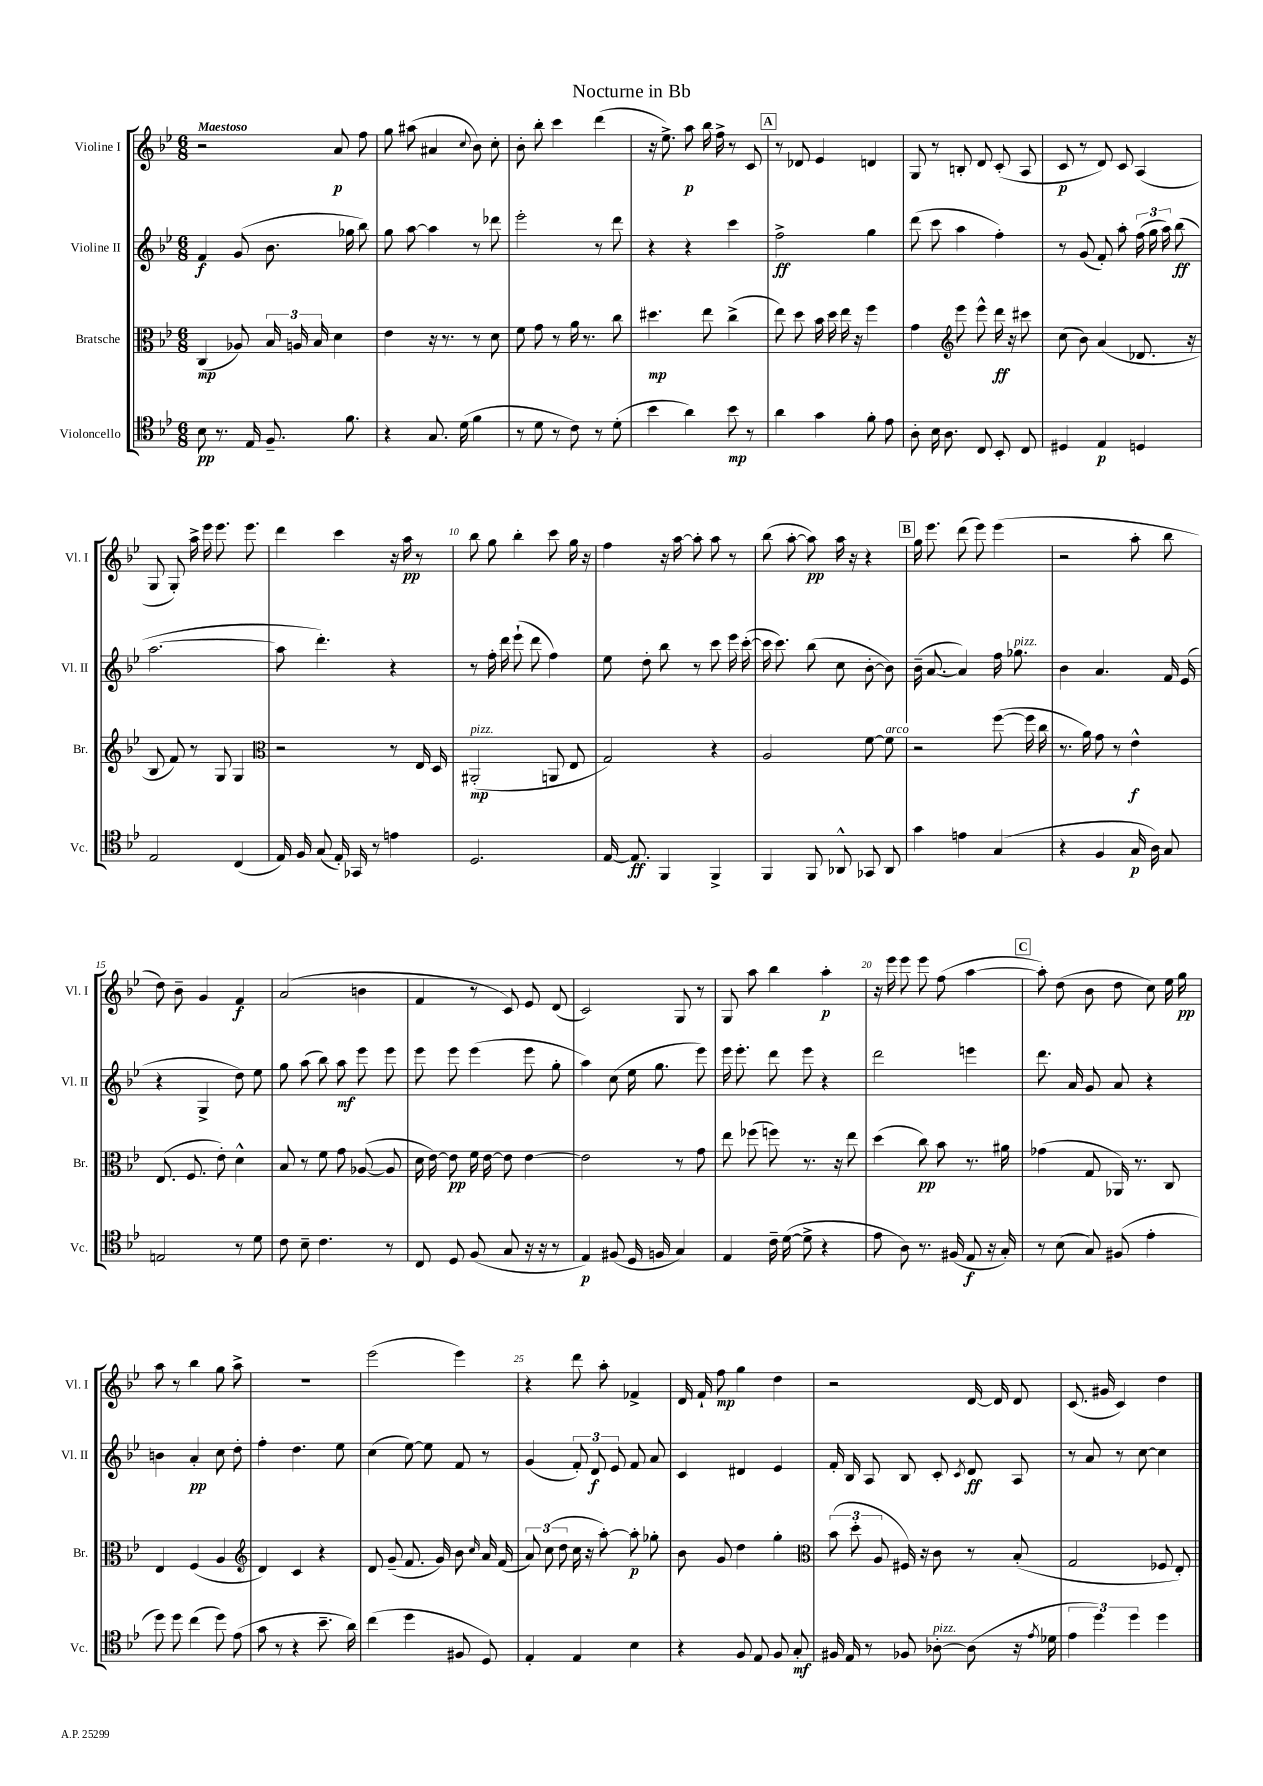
\header { title = "Nocturne in Bb" }
<<
\new StaffGroup <<
\new Staff = "s0" \with { instrumentName = "Violine I" shortInstrumentName = "Vl. I" } {
    \clef treble \key bes \major \numericTimeSignature \time 6/8 \tempo "Maestoso"
    \autoBeamOff r2 a'8\p f''8 |
    g''8 ais''8( ais'4 \appoggiatura { c''8 } bes'8) c''8-. |
    bes'8-. bes''8-. c'''4 d'''4( |
    r16 ees''8.->) a''8\p bes''16 f''16-> r8 c'8 |
    \mark \markup { \box "A" } r8 des'8 ees'4 d'4 |
    g8 r8 b8-. d'8 c'8-.( a8 |
    c'8\p r8 d'8) c'8 a4( |
    g8 g8-.) a''16-> ees'''16 ees'''8. ees'''8. |
    d'''4 c'''4 r16 a''16\pp r8 |
    bes''8 g''8 bes''4-. c'''8 g''16 r16 |
    f''4 r16 a''16~ a''8-. a''8 r8 |
    bes''8( a''8~-. a''8\pp) a''16 r16 r4 |
    \mark \markup { \box "B" } g''16 ees'''8. d'''8( ees'''8) ees'''4( |
    r2 a''8-. bes''8 |
    d''8) bes'8-- g'4 f'4\f |
    a'2( b'4 |
    f'4 r8 c'8) ees'8 d'8( |
    c'2) g8 r8 |
    g8 a''8 bes''4 a''4-.\p |
    r16 ees'''16 ees'''8 ees'''8 f''8( a''4~ |
    \mark \markup { \box "C" } a''8-.) d''8( bes'8 d''8 c''8) ees''16 g''16\pp |
    a''8 r8 bes''4 g''8 a''8-> |
    R2. |
    ees'''2( ees'''4) |
    r4 d'''8 a''8-. fes'4-> |
    d'16 f'16-! f''8\mp g''4 d''4 |
    r2 d'16~ d'16 d'8 |
    c'8.( gis'16 c'4) d''4 \bar "|." |
}
\new Staff = "s1" \with { instrumentName = "Violine II" shortInstrumentName = "Vl. II" } {
    \clef treble \key bes \major \numericTimeSignature \time 6/8
    \autoBeamOff f'4\f g'8( bes'8. ges''16 bes''8) |
    g''8 a''8~ a''4 r8 des'''8 |
    ees'''2-. r8 d'''8 |
    r4 r4 c'''4 |
    \mark \markup { \box "A" } f''2->\ff g''4 |
    d'''8( c'''8 a''4 f''4-.) |
    r8 g'8( f'8-.) a''8-. \tuplet 3/2 { f''16( g''16 a''16) } bes''8\ff( |
    a''2.~ |
    a''8 d'''4.-.) r4 |
    r8 f''16-. d'''16 ees'''8-!( d'''8 f''4) |
    ees''8 d''8-. bes''8 r8 c'''8 ees'''16 c'''16~-.( |
    c'''16 c'''8.) bes''8( c''8 bes'8~-. bes'8) |
    \mark \markup { \box "B" } bes'16--( a'8.~ a'4) f''16 ges''8.^\markup { \italic "pizz." } |
    bes'4 a'4. f'16 ees'16( |
    r4 g4-> d''8) ees''8 |
    g''8 a''8( bes''8) a''8\mf ees'''8 ees'''8 |
    ees'''8 ees'''8 ees'''4( ees'''8 g''8-. |
    a''4) c''8( ees''16 g''8. ees'''8) |
    ees'''16 ees'''8.-. d'''8 ees'''8 r4 |
    d'''2 e'''4 |
    \mark \markup { \box "C" } d'''8. a'16 g'8 a'8 r4 |
    b'4 a'4-.\pp c''8 d''8-. |
    f''4-. d''4. ees''8 |
    c''4( ees''8~) ees''8 f'8 r8 |
    g'4( \tuplet 3/2 { f'8-.) d'8\f ees'8 } f'8 a'8 |
    c'4 dis'4 ees'4 |
    f'16-. bes16 a8 bes8 c'8-. \acciaccatura { c'8 } d'8\ff a8 |
    r8 a'8 r8 c''8~ c''4 \bar "|." |
}
\new Staff = "s2" \with { instrumentName = "Bratsche" shortInstrumentName = "Br." } {
    \clef alto \key bes \major \numericTimeSignature \time 6/8
    \autoBeamOff c4\mp( aes8) \tuplet 3/2 { bes16 a16 bes16 } d'4 |
    ees'4 r16 r8. r8 d'8 |
    f'8 g'8 r8 a'16 r8. c''8 |
    dis''4.\mp ees''8 c''4->( |
    \mark \markup { \box "A" } ees''8) d''8 bes'16 d''16 ees''16 r16 f''4 |
    g'4 \clef treble ees'''8 ees'''8-^ d'''16\ff r16 cis'''8 |
    c''8( bes'8) a'4( des'8. r16 |
    bes8 f'8) r8 g8 g4 |
    \clef alto r2 r8 ees16 d16 |
    ais,2-.\mp^\markup { \italic "pizz." }( a,8 ees8 |
    g2) r4 |
    a2 f'8~ f'8^\markup { \italic "arco" } |
    \mark \markup { \box "B" } r2 f''8~( f''16 c''16 |
    r8. a'16) g'8 r8 ees'4-^\f |
    ees8.( f8. ees'8-.) d'4-^ |
    bes8 r8 f'8 g'8 aes8~( aes8 |
    d'16 ees'16~) ees'8\pp f'16 ees'16~ ees'8 ees'4~ |
    ees'2 r8 g'8 |
    ees''8 fes''8( f''8) r8. r16 ees''8 |
    d''4( c''8\pp) bes'8 r8. ais'16 |
    \mark \markup { \box "C" } ges'4( g8 aes,16) r8. c8 |
    ees4 f4( a4 |
    \clef treble d'4) c'4 r4 |
    d'8 g'8--( f'8. g'16) bes'8 \grace { c''16 } a'16 f'16( |
    \tuplet 3/2 { a'8) c''8( d''8 } c''16 r16 a''8~-.) a''8-.\p ges''8-. |
    bes'8 g'8 d''4 g''4-. |
    \clef alto \tuplet 3/2 { bes'8( d''8-. a8 } fis16) r16 c'8 r8 bes8-.( |
    g2 fes8 ees8-.) \bar "|." |
}
\new Staff = "s3" \with { instrumentName = "Violoncello" shortInstrumentName = "Vc." } {
    \clef tenor \key bes \major \numericTimeSignature \time 6/8
    \autoBeamOff bes8\pp r8. ees16 f8.-- f'8. |
    r4 g8. d'16( f'4 |
    r8 d'8 r8 c'8) r8 d'8-.( |
    bes'4 a'4) bes'8\mp r8 |
    \mark \markup { \box "A" } a'4 g'4 f'8-. ees'8 |
    a8-. bes16 a8. c8 bes,8-. c8 |
    dis4 ees4\p d4 |
    ees2 c4( |
    ees16) f16 g8( ees16-.) ges,16 r8 e'4 |
    d2. |
    ees16~ ees8.\ff f,4 f,4-> |
    f,4 f,8 aes,8-^ ges,8 aes,8 |
    \mark \markup { \box "B" } g'4 e'4 g4( |
    r4 f4 g16\p a16) g8 |
    e2 r8 d'8 |
    c'8 bes8-- c'4. r8 |
    c8 d8 f8( g8 r16 r16 r8 |
    ees4\p) fis8( d16 f16 g4) |
    ees4 c'16-- d'16~( d'8-> r4 |
    ees'8 a8) r8. fis16( ees8\f r16 g16-.) |
    \mark \markup { \box "C" } r8 bes8( g8) fis8( ees'4-. |
    d''8) d''8 c''4( d''8) ees'8( |
    g'8 r8 r4 bes'8.-- a'16) |
    c''4( d''4 fis8 d8) |
    ees4-. ees4 bes4 |
    r4 f8 ees8 f8 g8-.\mf |
    fis16 ees16 r8 fes8 aes8~-.^\markup { \italic "pizz." } aes8( r16 \acciaccatura { ees'8 } des'16 |
    \tuplet 3/2 { ees'4 d''4) d''4 } d''4 \bar "|." |
}
>>
>>
\layout { \context { \Score \override BarNumber.break-visibility = ##(#f #t #t) barNumberVisibility = #(every-nth-bar-number-visible 5) } }
